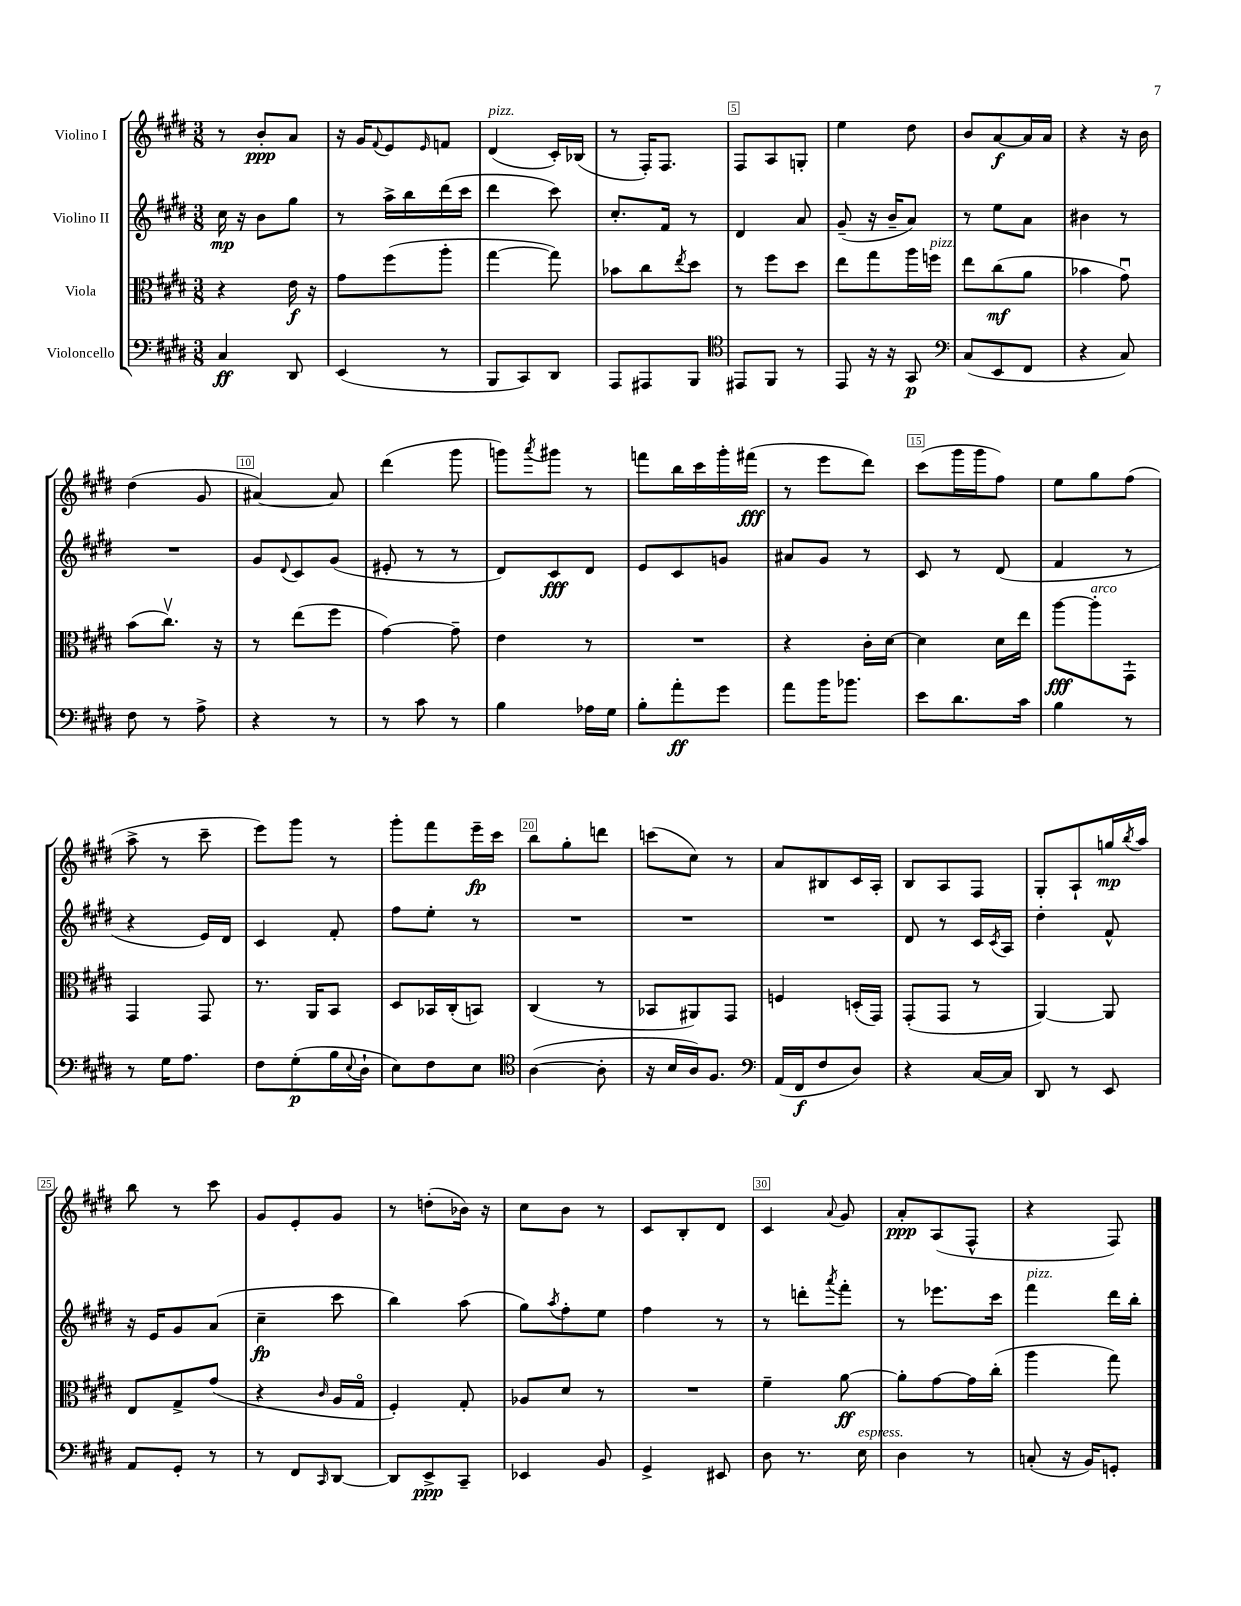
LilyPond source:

<<
\new StaffGroup <<
\new Staff = "s0" \with { instrumentName = "Violino I" } {
    \clef treble \key e \major \numericTimeSignature \time 3/8
    r8 b'8-.\ppp a'8 |
    r16 gis'16 \appoggiatura { fis'8 } e'8 \grace { e'16 } f'8 |
    dis'4^\markup { \italic "pizz." }( cis'16-.) bes16( |
    r8 fis16-.) fis8. |
    fis8 a8 g8-. |
    e''4 dis''8 |
    b'8 a'8~\f a'16 a'16 |
    r4 r16 b'16 |
    dis''4( gis'8 |
    ais'4~) ais'8 |
    dis'''4( gis'''8 |
    g'''8) \acciaccatura { a'''8 } gis'''8 r8 |
    f'''8 b''16 cis'''16 gis'''16-. fis'''16\fff( |
    r8 e'''8 dis'''8) |
    cis'''8( gis'''16 gis'''16 fis''8) |
    e''8 gis''8 fis''8( |
    a''8-> r8 cis'''8-- |
    e'''8) gis'''8 r8 |
    gis'''8-. fis'''8 e'''16--\fp cis'''16 |
    b''8 gis''8-. d'''8 |
    c'''8( cis''8) r8 |
    a'8 bis8 cis'16 a16-. |
    b8 a8 fis8 |
    gis8-. a8-! g''16\mp \acciaccatura { b''8 } a''16 |
    b''8 r8 cis'''8 |
    gis'8 e'8-. gis'8 |
    r8 d''8-.( bes'16) r16 |
    cis''8 b'8 r8 |
    cis'8 b8-. dis'8 |
    cis'4 \appoggiatura { a'8 } gis'8 |
    a'8-.\ppp a8( fis8-^ |
    r4 fis8) \bar "|." |
}
\new Staff = "s1" \with { instrumentName = "Violino II" } {
    \clef treble \key e \major \numericTimeSignature \time 3/8
    cis''16\mp r16 b'8 gis''8 |
    r8 a''16-> b''16 dis'''16( cis'''16 |
    dis'''4 cis'''8) |
    cis''8.-. fis'16 r8 |
    dis'4 a'8 |
    gis'8--( r16 b'16-- a'8) |
    r8 e''8 a'8 |
    bis'4 r8 |
    R4. |
    gis'8 \appoggiatura { dis'8 } cis'8 gis'8( |
    eis'8-. r8 r8 |
    dis'8) cis'8\fff dis'8 |
    e'8 cis'8 g'8 |
    ais'8 gis'8 r8 |
    cis'8 r8 dis'8( |
    fis'4 r8 |
    r4 e'16) dis'16 |
    cis'4 fis'8-. |
    fis''8 e''8-. r8 |
    R4. |
    R4. |
    R4. |
    dis'8 r8 cis'16 \acciaccatura { cis'8 } a16 |
    dis''4-. fis'8-^ |
    r16 e'16 gis'8 a'8( |
    cis''4--\fp cis'''8 |
    b''4) a''8( |
    gis''8) \acciaccatura { a''8 } fis''8-. e''8 |
    fis''4 r8 |
    r8 d'''8-. \acciaccatura { a'''8 } fis'''8-. |
    r8 ees'''8. cis'''16 |
    fis'''4^\markup { \italic "pizz." } dis'''16 b''16-. \bar "|." |
}
\new Staff = "s2" \with { instrumentName = "Viola" } {
    \clef alto \key e \major \numericTimeSignature \time 3/8
    r4 e'16\f r16 |
    gis'8 fis''8( a''8-. |
    gis''4~ gis''8) |
    bes'8 cis''8 \acciaccatura { e''8 } dis''8 |
    r8 fis''8 dis''8 |
    e''8 gis''8 a''16 f''16^\markup { \italic "pizz." } |
    e''8 cis''8\mf( a'8 |
    bes'4 gis'8\downbow) |
    b'8( cis''8.\upbow) r16 |
    r8 e''8( fis''8 |
    gis'4~) gis'8-- |
    e'4 r8 |
    R4. |
    r4 cis'16-. dis'16~ |
    dis'4 dis'16 e''16 |
    a''8~\fff a''8-.^\markup { \italic "arco" } gis,8-! |
    gis,4 gis,8 |
    r8. a,16 b,8 |
    dis8 bes,16 cis16-.( b,8) |
    cis4( r8 |
    bes,8 ais,8) gis,8 |
    f4 d16-.( gis,16) |
    gis,8-.( gis,8 r8 |
    a,4~) a,8 |
    e8 gis8-> gis'8( |
    r4 \grace { cis'16 } a16 gis16\flageolet |
    fis4-.) gis8-. |
    aes8 dis'8 r8 |
    R4. |
    fis'4-- a'8~\ff |
    a'8-. gis'8~ gis'16 cis''16-.( |
    a''4 gis''8) \bar "|." |
}
\new Staff = "s3" \with { instrumentName = "Violoncello" } {
    \clef bass \key e \major \numericTimeSignature \time 3/8
    cis4\ff dis,8 |
    e,4( r8 |
    b,,8 cis,8) dis,8 |
    a,,8 ais,,8 b,,8 |
    \clef tenor eis,8 fis,8 r8 |
    e,8 r16 r16 gis,8\p |
    \clef bass cis8( e,8 fis,8 |
    r4 cis8) |
    fis8 r8 a8-> |
    r4 r8 |
    r8 cis'8 r8 |
    b4 aes16 gis16 |
    b8-. a'8-.\ff gis'8 |
    a'8 b'16 bes'8. |
    e'8 dis'8. cis'16 |
    b4 r8 |
    r8 gis16 a8. |
    fis8 gis8-.\p( b16 \appoggiatura { e8 } dis16-! |
    e8) fis8 e8 |
    \clef tenor a4~( a8-. |
    r16 b16 a16) fis8. |
    \clef bass a,16( fis,16\f fis8 dis8) |
    r4 cis16~ cis16 |
    dis,8 r8 e,8 |
    a,8 gis,8-. r8 |
    r8 fis,8 \grace { cis,16 } dis,8~ |
    dis,8 e,8->\ppp cis,8-- |
    ees,4 b,8 |
    gis,4-> eis,8 |
    dis8 r8. e16^\markup { \italic "espress." } |
    dis4 r8 |
    c8-.( r16 b,16) g,8-. \bar "|." |
}
>>
>>
\layout { \context { \Score \override BarNumber.break-visibility = ##(#f #t #t) barNumberVisibility = #(every-nth-bar-number-visible 5) \override BarNumber.stencil = #(make-stencil-boxer 0.1 0.3 ly:text-interface::print) } }
